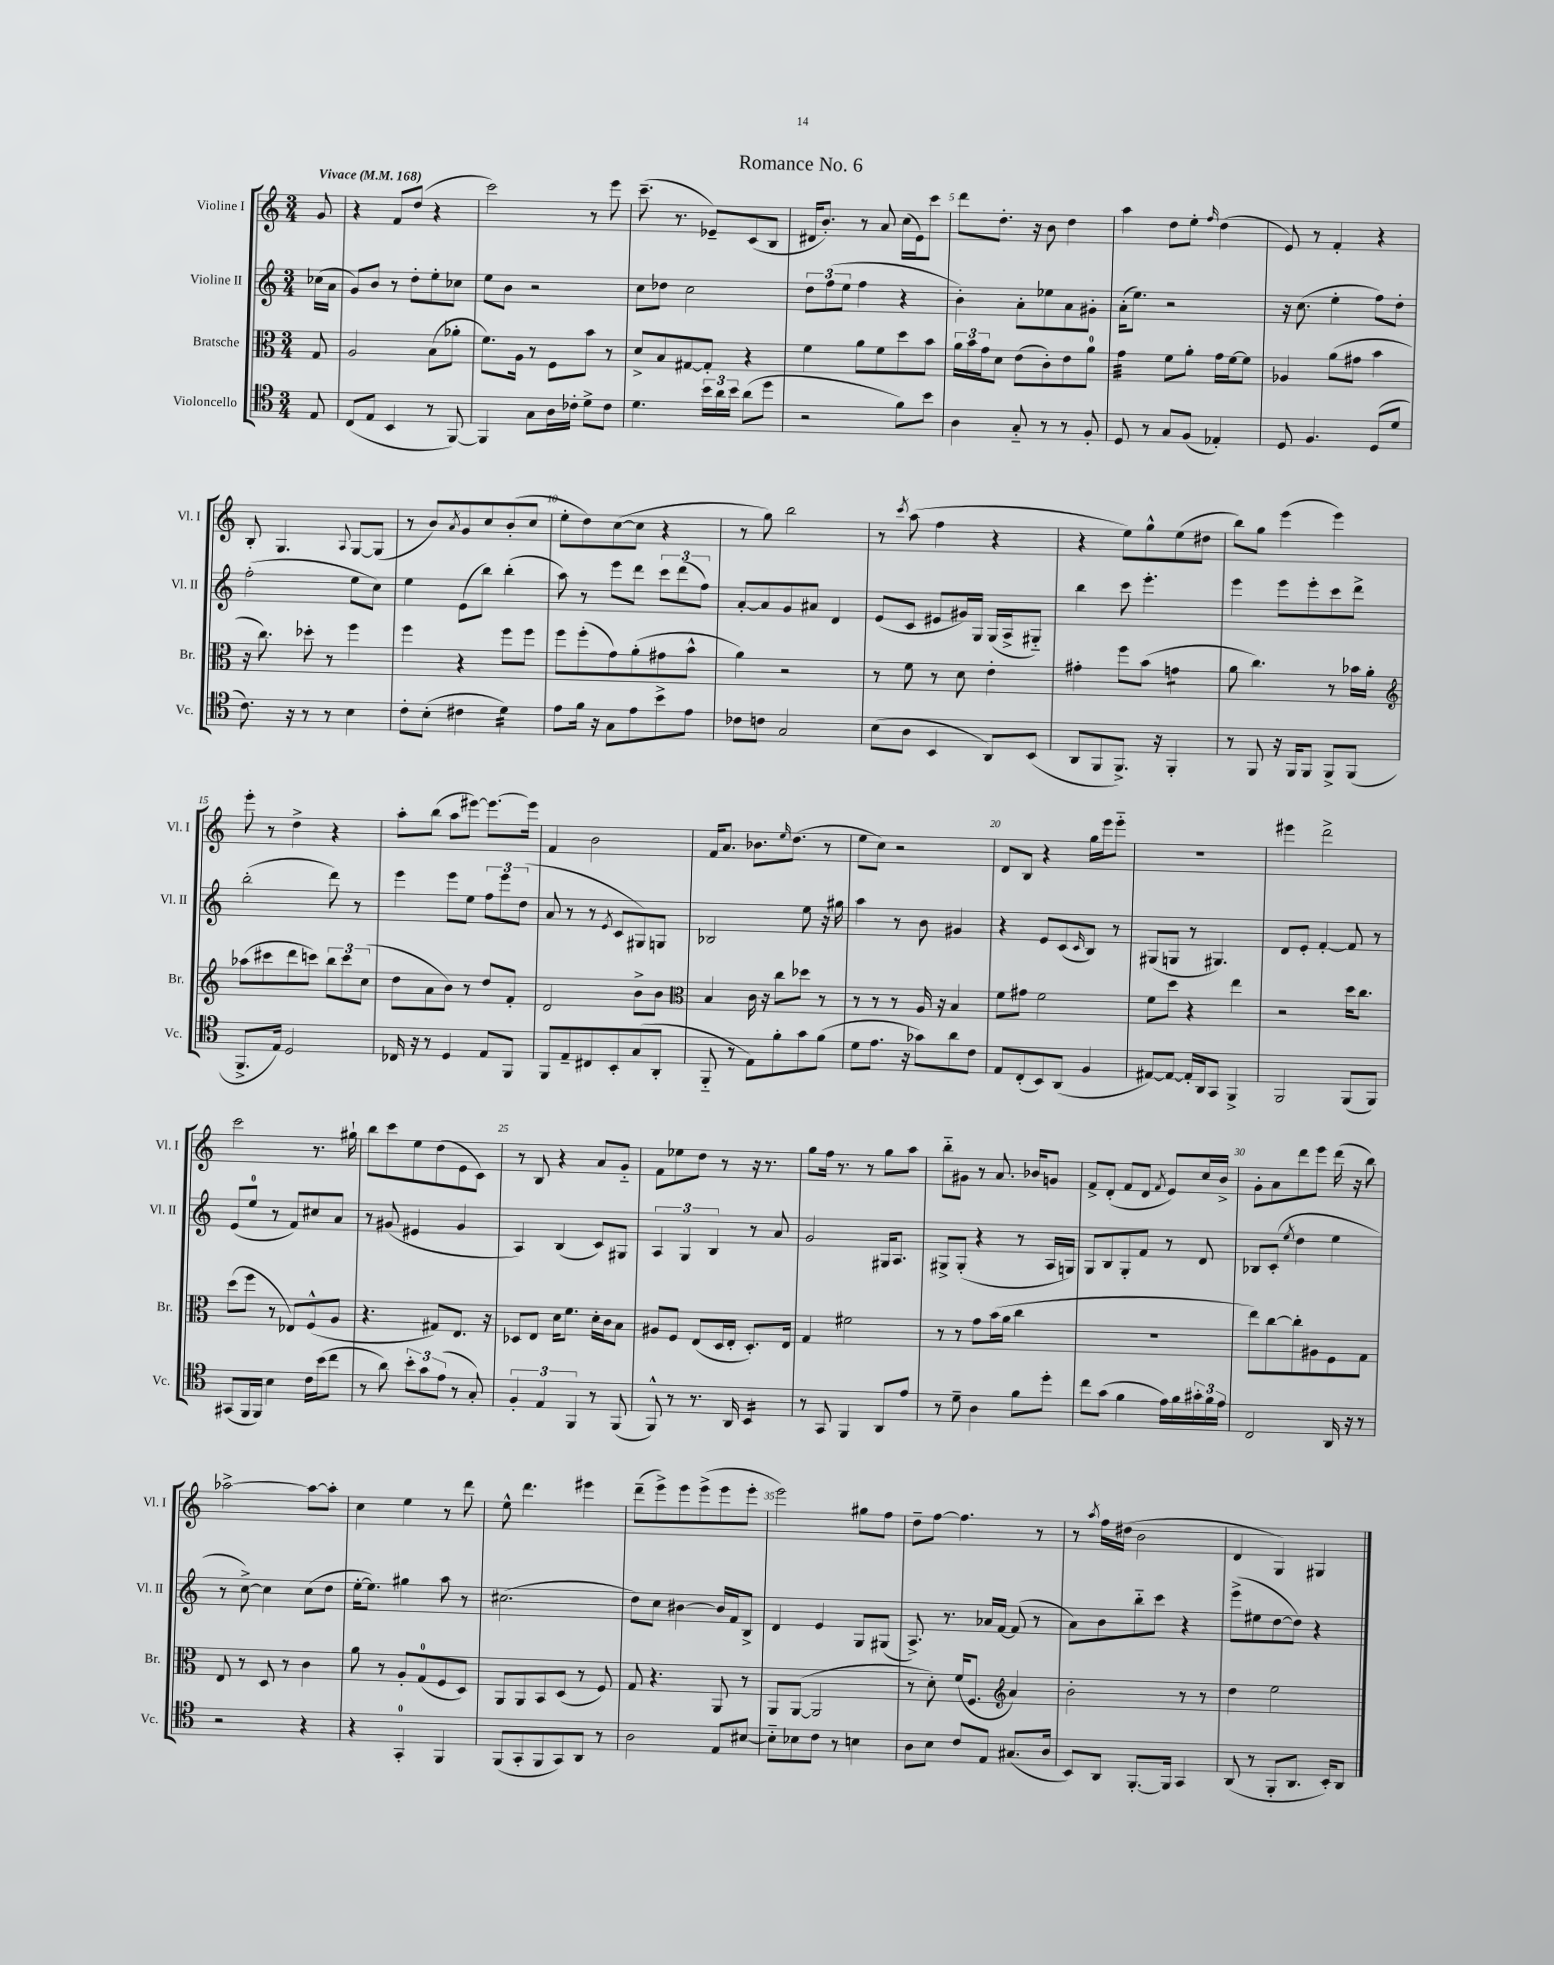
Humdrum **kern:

**kern	**kern	**kern	**kern
*staff4	*staff3	*staff2	*staff1
*clefC4	*clefC3	*clefG2	*clefG2
*k[]	*k[]	*k[]	*k[]
*M3/4	*M3/4	*M3/4	*M3/4
*MM168	*MM168	*MM168	*MM168
8E	8G	(16cc-	8g
.	.	16a	.
=	=	=	=
(8C	2A	8g)	4r
8E	.	8b	.
4BB	.	8r	8f
.	.	8dd'	(8dd
8r	(8B	8ee'	4r
[8FF)	8a-'	8cc-	.
=	=	=	=
4FF]	8.f)	8ee	2ccc)
.	.	8b	.
.	16A	.	.
8G	8r	2r	.
16A	8F	.	.
16c-'	.	.	.
8d^	8b	.	8r
8c-	8r	.	8eee
=	=	=	=
4.d	8d^	8cc	(8.ccc~
.	8B	8dd-	.
.	.	.	8.r
.	[8G#	2cc	.
24b	8G#']	.	8e-~)
24a	.	.	.
24b	.	.	.
(8a	4r	.	(8c
8dd	.	.	8B
=	=	=	=
2r	4f	12dd	16d#
.	.	.	8.b')
.	.	(12ff	.
.	.	12ee	.
.	8a	4ff	8r
.	8f	.	8a
8f)	8dd	4r	(16cc
.	.	.	16e)
8b	8b	.	8ccc
=	=	=	=
4A	24a	4b')	8ddd
.	24b	.	.
.	24g	.	.
.	8d	.	8.dd'
8G'~	(8e	8a'	.
.	.	.	16r
8r	8c')	8ee-	8b
8r	8e	8a	4dd
8F'	8a	8g#'	.
=	=	=	=
8D	4g	(16a'	4aa
.	.	8.ee)	.
8r	.	.	.
8G	8f	2r	8dd
(8F	8a'	.	8ee'
.	.	.	16qqff
4E-')	16g	.	(4dd
.	[16f	.	.
.	8f]	.	.
=	=	=	=
8D	4A-	16r	8e)
.	.	(8.cc	.
4.F	.	.	8r
.	(8a	4ee'	4f'
.	8g#	.	.
(8D	4b	8ff)	4r
8d	.	8dd'	.
=	=	=	=
8.c)	16r	(2ff'	8B'
.	8.cc)	.	.
.	.	.	4.G
16r	.	.	.
8r	8dd-'	.	.
8r	8r	.	.
.	.	.	8qqA
4B	4ff	8ee	[8G
.	.	8cc)	(8G]
=	=	=	=
8c'	4ff	4ee	8r
(8B'	.	.	8b)
.	.	.	8qa
4c#	4r	(8e	8g
.	.	8bb)	8cc
4d)	8ff	(4bb'	(8b'
.	8ff	.	8cc
=	=	=	=
8e	8ff	8aa)	8ee'
16f	(8ff'	8r	8dd)
16r	.	.	.
8G	8g)	8eee	([8cc
8e	(8a'	8ddd	8cc]
8b^	8g#	12ccc	4r
.	.	(12ddd	.
8e	8b^^	.	.
.	.	12ff)	.
=	=	=	=
8c-	4a)	[8a'	8r
8c	.	8a]	8gg)
2G	2r	8g	2bb
.	.	8a#	.
.	.	4d	.
=	=	=	=
(8B	8r	(8e	8r
.	.	.	8qccc
8A	8f	8c	(8aa
4BB	8r	8e#	4ff
.	8d	16g#)	.
.	.	16G	.
8AA)	4e'	(16G	4r
.	.	16A^	.
(8BB	.	8G#'~)	.
=	=	=	=
8AA	4g#'	4bb	4r
8FF	.	.	.
8.FF^)	8ff	8ccc	8ee)
.	(8b	4.eee'	8gg^^
16r	.	.	.
4FF'	4g	.	(8ee
.	.	.	8dd#
=	=	=	=
8r	8a	4eee	8bb)
8FF	4.cc)	.	8gg
16r	.	8eee	(4eee
16FF	.	.	.
8FF	.	8eee'	.
8FF^	8r	8ccc	4eee)
(8FF	16b-	8ddd^	.
.	16a'	.	.
=	=	=	=
*	*clefG2	*	*
8.FF^	(8aa-	(2bb'	8eee'
.	8ccc#	.	8r
16E)	.	.	.
2D	8ddd	.	4dd^
.	8ccc)	.	.
.	12bb	8ddd)	4r
.	12ccc	.	.
.	.	8r	.
.	(12cc	.	.
=	=	=	=
16C-	8dd	4eee	8aa'
16r	.	.	.
8r	8a	.	(8bb
4D	8b)	8eee	8aa
.	8r	8ee	[8eee#)
8E	8dd	12ff	8.eee#_
.	.	12eee	.
8FF	8f'	.	.
.	.	(12dd	.
.	.	.	16eee#]
=	=	=	=
8FF	2d	8a	4f
8E~	.	8r	.
8C#	.	8r	2b
.	.	8qe	.
8BB'	.	8c	.
(8G	8b^	8G#)	.
8AA'	8b	8G	.
=	=	=	=
*	*clefC3	*	*
8FF'~	4B	2B-	16f
.	.	.	8.a
8r	.	.	.
8E)	16c	.	8.b-
.	16r	.	.
8f'	8cc	.	.
.	.	.	16qqee
.	.	.	(8.dd
8g	8dd-	8ee	.
(8f	8r	16r	8r
.	.	16gg#	.
=	=	=	=
8d	8r	4aa	8ee
8.e	8r	.	8cc)
.	8r	8r	2r
16r	.	.	.
8g-)	16A	8b	.
.	16r	.	.
8a	4B	4g#	.
8c	.	.	.
=	=	=	=
8E	8f	4r	8d
(8C'	8g#	.	8B
8BB)	2f	8e	4r
(8AA	.	(8c	.
.	.	16qqc	.
4F	.	8B)	16gg
.	.	.	16eee
.	.	8r	8eee'~
=	=	=	=
[8E#)	8f	(8G#	2.r
8E#_	8dd	8G	.
16E#']	4r	8r	.
16AA	.	.	.
8GG	.	4.G#)	.
4FF^	4ee	.	.
=	=	=	=
2FF	2r	8d	4eee#
.	.	8e'	.
.	.	[4f'	2ddd^
(8FF	16dd	8f]	.
.	8.cc	.	.
8FF)	.	8r	.
=	=	=	=
(8GG#	(8dd	(8e	2ccc
16FF	8ff	8ee	.
16FF)	.	.	.
4B	8r	8r	.
.	8E-)	8f)	.
16c	(8F^^	8cc#	8.r
(16b	.	.	.
8cc	8A	8a	.
.	.	.	16gg#`
=	=	=	=
8r	4.r	8r	8bb
8a)	.	(8g#	8ccc
12b'	.	4e#	8ee
12g	.	.	.
.	8G#)	.	(8dd
(12e	.	.	.
8r	8.E	4g#	8e
8G')	.	.	8c)
.	16r	.	.
=	=	=	=
6F'	8D-	4A)	8r
.	8E	.	8B
6E	.	.	.
.	16d	(4B	4r
.	8.f	.	.
6FF	.	.	.
8r	16d'	8c)	8a
.	16c	.	.
(8FF	8B	8G#	8g'~
=	=	=	=
8FF^^)	8A#	6A	8f
8r	8F	.	8ee-
.	.	6G	.
8.r	(8E	.	8dd
.	.	6B	.
.	16D	.	8r
16AA	16E'	.	.
4BB	8.D')	8r	16r
.	.	.	8.r
.	.	8a	.
.	16E	.	.
=	=	=	=
8r	4G	2g	8gg
8GG	.	.	16ff
.	.	.	8.r
4FF	2f#	.	.
.	.	.	8r
8AA	.	16G#	8gg
.	.	8.A	.
8e	.	.	8aa
=	=	=	=
8r	8r	8G#^	8bb'~
8d~	8r	(8G#'	8g#
4A	8g	4r	8r
.	(16b	.	8.a
.	16a	.	.
8f	4cc	8r	.
.	.	.	16b-
8dd'	.	16A	8g
.	.	16G)	.
=	=	=	=
8cc	2.r	8G	8f^
(8g	.	8B	(8d'
4f	.	8G'	8f
.	.	8f	8d
.	.	.	8qf
16e)	.	8r	8e)
16f	.	.	.
24g#'	.	8d	16cc
24f	.	.	.
.	.	.	16b^
24e	.	.	.
=	=	=	=
2C	8ee)	8B-	8g'
.	[8cc	(8c'	8a
.	.	8qee	.
.	8cc']	4dd	8ddd
.	8A#	.	8eee
16AA	8F	4ee	(16ddd
16r	.	.	16r
8r	8G	.	8bb)
=	=	=	=
2r	8E	8r	[2aa-^
.	8r	[8cc^)	.
.	8D	4cc]	.
.	8r	.	.
4r	4c	(8cc	8aa-_
.	.	8dd	8aa-']
=	=	=	=
4r	8a	[16ee'	4cc
.	.	8.ee])	.
.	8r	.	.
4GG'	8A'	4gg#	4ee
.	(8G	.	.
4FF	8F	8aa	8r
.	8D)	8r	8ddd
=	=	=	=
(8FF	8AA	(2.cc#	8ee^^
8GG'	8AA	.	4.ddd
8FF	8BB	.	.
8GG)	(8D	.	.
8AA	8r	.	4eee#
8r	8F)	.	.
=	=	=	=
2A	8G	8dd)	(8ddd~
.	4.r	8cc	8eee^)
.	.	[4b#	8eee
.	.	.	(8eee^
8E	8AA	16b#]	8eee
.	.	16f	.
[8B#	8r	8B^	8eee'
=	=	=	=
8B#'~]	8AA	4d	2eee)
8B-	([8AA	.	.
8c	2AA]	4e	.
8r	.	.	.
4B	.	8G	8gg#
.	.	(8G#	8ff
=	=	=	=
8A	8r	8.A^)	8dd~
8B	8d')	.	[8ff
.	.	8.r	.
8c	(16f	.	4.ff]
.	8.F	.	.
8E	.	16a-	.
.	.	[16f	.
*	*clefG2	*	*
(8.G#	4a)	(8f]	.
.	.	8r	8r
16A	.	.	.
=	=	=	=
8BB)	2b'	8a)	8r
.	.	.	8qaa
8AA	.	8b	16ff
.	.	.	(16dd#
[8.FF'	.	8bb'~	2b
.	.	8ccc	.
16FF]	.	.	.
4GG	8r	4r	.
.	8r	.	.
=	=	=	=
(8AA	4dd	(8eee^	4d
8r	.	8ee#	.
8FF'	2ee	[8dd	4G)
8.AA	.	8dd])	.
.	.	4r	4G#
16BB')	.	.	.
8AA	.	.	.
==	==	==	==
*-	*-	*-	*-
